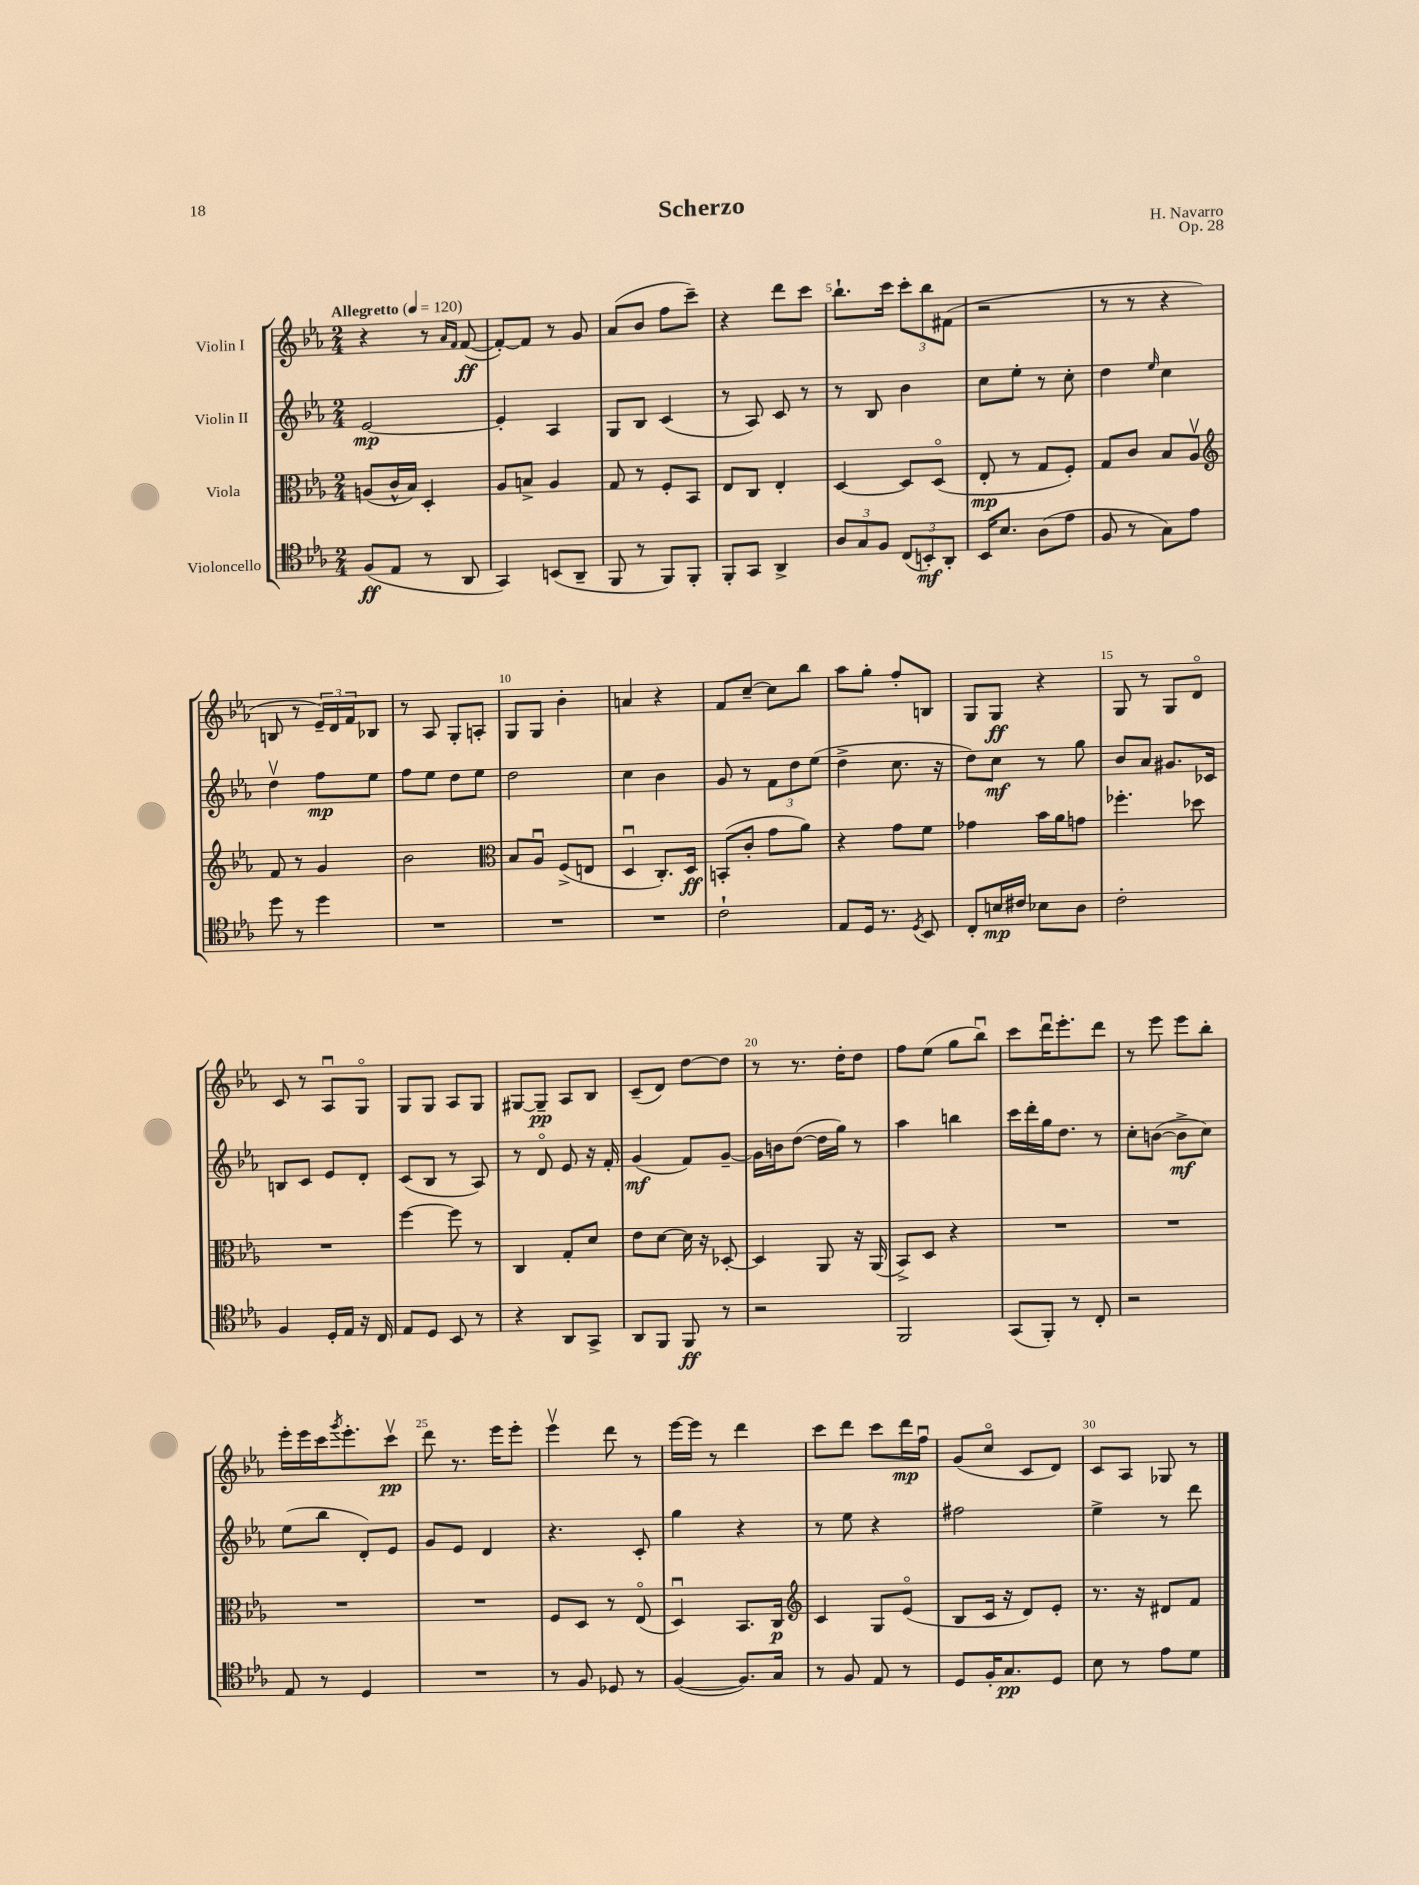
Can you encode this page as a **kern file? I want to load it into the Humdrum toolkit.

**kern	**kern	**kern	**kern
*staff4	*staff3	*staff2	*staff1
*clefC4	*clefC3	*clefG2	*clefG2
*k[b-e-a-]	*k[b-e-a-]	*k[b-e-a-]	*k[b-e-a-]
*M2/4	*M2/4	*M2/4	*M2/4
*MM120	*MM120	*MM120	*MM120
(8F	(8A	[2e-	4r
8E-	16c^^	.	.
.	16B-)	.	.
8r	4D'	.	8r
.	.	.	16qqa-
.	.	.	16qqf
8AA-	.	.	([8f
=	=	=	=
4GG)	8A-	4e-']	8f'_)
.	8B^	.	8f]
(8BB	4A-	4A-	8r
8AA-~	.	.	8g
=	=	=	=
8FF	8G	8G	(8a-
8r	8r	8B-	8b-
8FF)	8F'	(4c	8ff
8FF'	8BB-	.	8ccc~)
=	=	=	=
8FF'	8E-	8r	4r
8GG	8C	8A-)	.
4AA-^	4E-'	8c	8ddd
.	.	8r	8ccc
=	=	=	=
12A-	[4D	8r	8.bb-`
12G	.	.	.
.	.	8B-	.
12F	.	.	.
.	.	.	16ccc
(12C	8D]	4b-	12ccc'
12BB')	.	.	12bb-
.	(8Do	.	.
12AA-'	.	.	(12f#
=	=	=	=
16BB-	8E-'	8cc	2r
8.B-	.	.	.
.	8r	8ee-'	.
(8A-	8G	8r	.
8e-	8F')	8cc'	.
=	=	=	=
8F	8G	4dd	8r
8r	8c	.	8r
.	.	16qqee-	.
8G)	8B-	4cc	4r
8e-	8A-v	.	.
=	=	=	=
*	*clefG2	*	*
8dd	8f	4ddv	8B
8r	8r	.	8r
4dd	4g	8ff	24e-~)
.	.	.	24d
.	.	.	24f
.	.	8ee-	8B-
=	=	=	=
2r	2b-	8ff	8r
.	.	8ee-	8A-
.	.	8dd	8G'
.	.	8ee-	8A'
=	=	=	=
*	*clefC3	*	*
2r	8B-	2dd	8G
.	8A-u	.	8G
.	(8F^	.	4b-'
.	8E	.	.
=	=	=	=
2r	4Du	4cc	4a
.	8.C')	4b-	4r
.	16D	.	.
=	=	=	=
2c`	(8BB'	8g	8f
.	8c'	8r	[8cc~
.	8g	12f	8cc]
.	.	12dd	.
.	8a-)	.	8bb-
.	.	(12ee-	.
=	=	=	=
8E-	4r	4dd^	8aa-
16D	.	.	8gg'
8.r	.	.	.
.	8g	8.cc	8ff'
8qD	.	.	.
8BB-	8f	.	8B
.	.	16r	.
=	=	=	=
8C'	4g-	8dd)	8G
16B	.	8cc	8G
16c#	.	.	.
8B-	16b-	8r	4r
.	16a-	.	.
8A-	8g	8gg	.
=	=	=	=
2c'	4.ff-'	8b-	8G
.	.	8a-	8r
.	.	8.g#	8G
.	8dd-	.	8do
.	.	16c-	.
=	=	=	=
4F	2r	8B	8c
.	.	8c	8r
16D'	.	8e-	8A-u
16E-	.	.	.
16r	.	8d'	8Go
16C	.	.	.
=	=	=	=
8E-	[4ff	(8c	8G
8D	.	8B-	8G
8BB-	8ff]	8r	8A-
8r	8r	8A-)	8G
=	=	=	=
4r	4C	8r	[8G#
.	.	8do	8G#~]
8AA-	8G'	8e-	8A-
8GG^	8d	16r	8B-
.	.	16f'	.
=	=	=	=
8AA-	8e-	(4g	(8c~
8FF	[8d	.	8d)
8FF	16d]	8f)	[8dd
.	16r	.	.
8r	[8D-'	[8g~	8dd]
=	=	=	=
2r	4D-]	16g]	8r
.	.	16b	.
.	.	([8dd	8.r
.	8AA-	16dd]	.
.	.	16gg)	16dd'
.	16r	8r	8dd
.	(16AA-	.	.
=	=	=	=
2FF	8BB-^)	4aa-	8ff
.	8D	.	(8ee-
.	4r	4bb	8gg
.	.	.	8bb-u)
=	=	=	=
(8GG	2r	16ccc	8ccc
.	.	16ddd'	.
8FF')	.	16gg	16dddu
.	.	8.dd	8.eee-'
8r	.	.	.
8C'	.	8r	8ddd
=	=	=	=
2r	2r	8cc'	8r
.	.	([8b	8eee-
.	.	8b^]	8eee-
.	.	8cc)	8bb-'
=	=	=	=
8E-	2r	(8ee-	16eee-'
.	.	.	16eee-
8r	.	8bb-	16ccc
.	.	.	8qggg
.	.	.	8.eee-'
4D	.	8d')	.
.	.	8e-	8cccv
=	=	=	=
2r	2r	8g	8ddd
.	.	8e-	8.r
.	.	4d	.
.	.	.	16eee-
.	.	.	8eee-'
=	=	=	=
8r	8F	4.r	4eee-v
8F	8D	.	.
8D-	8r	.	8ddd
8r	(8E-o	8c'	8r
=	=	=	=
([4F	4Du)	4gg	[16eee-
.	.	.	16eee-]
.	.	.	8r
8.F])	8.BB-	4r	4ddd
16G	16C	.	.
=	=	=	=
*	*clefG2	*	*
8r	4c	8r	8ccc
8F	.	8ee-	8ddd
8E-	8G	4r	8ccc
8r	(8e-o	.	16ddd
.	.	.	16ffu
=	=	=	=
8D	8B-	2ff#	(8g
16F'	16c	.	8cco
8.G	16r	.	.
.	8d)	.	8c
8D	8e-'	.	8d)
=	=	=	=
8B-	8.r	4ee-^	8c
8r	.	.	8A-
.	16r	.	.
8e-	8d#	8r	8G-
8d	8f	8ddd	8r
==	==	==	==
*-	*-	*-	*-
